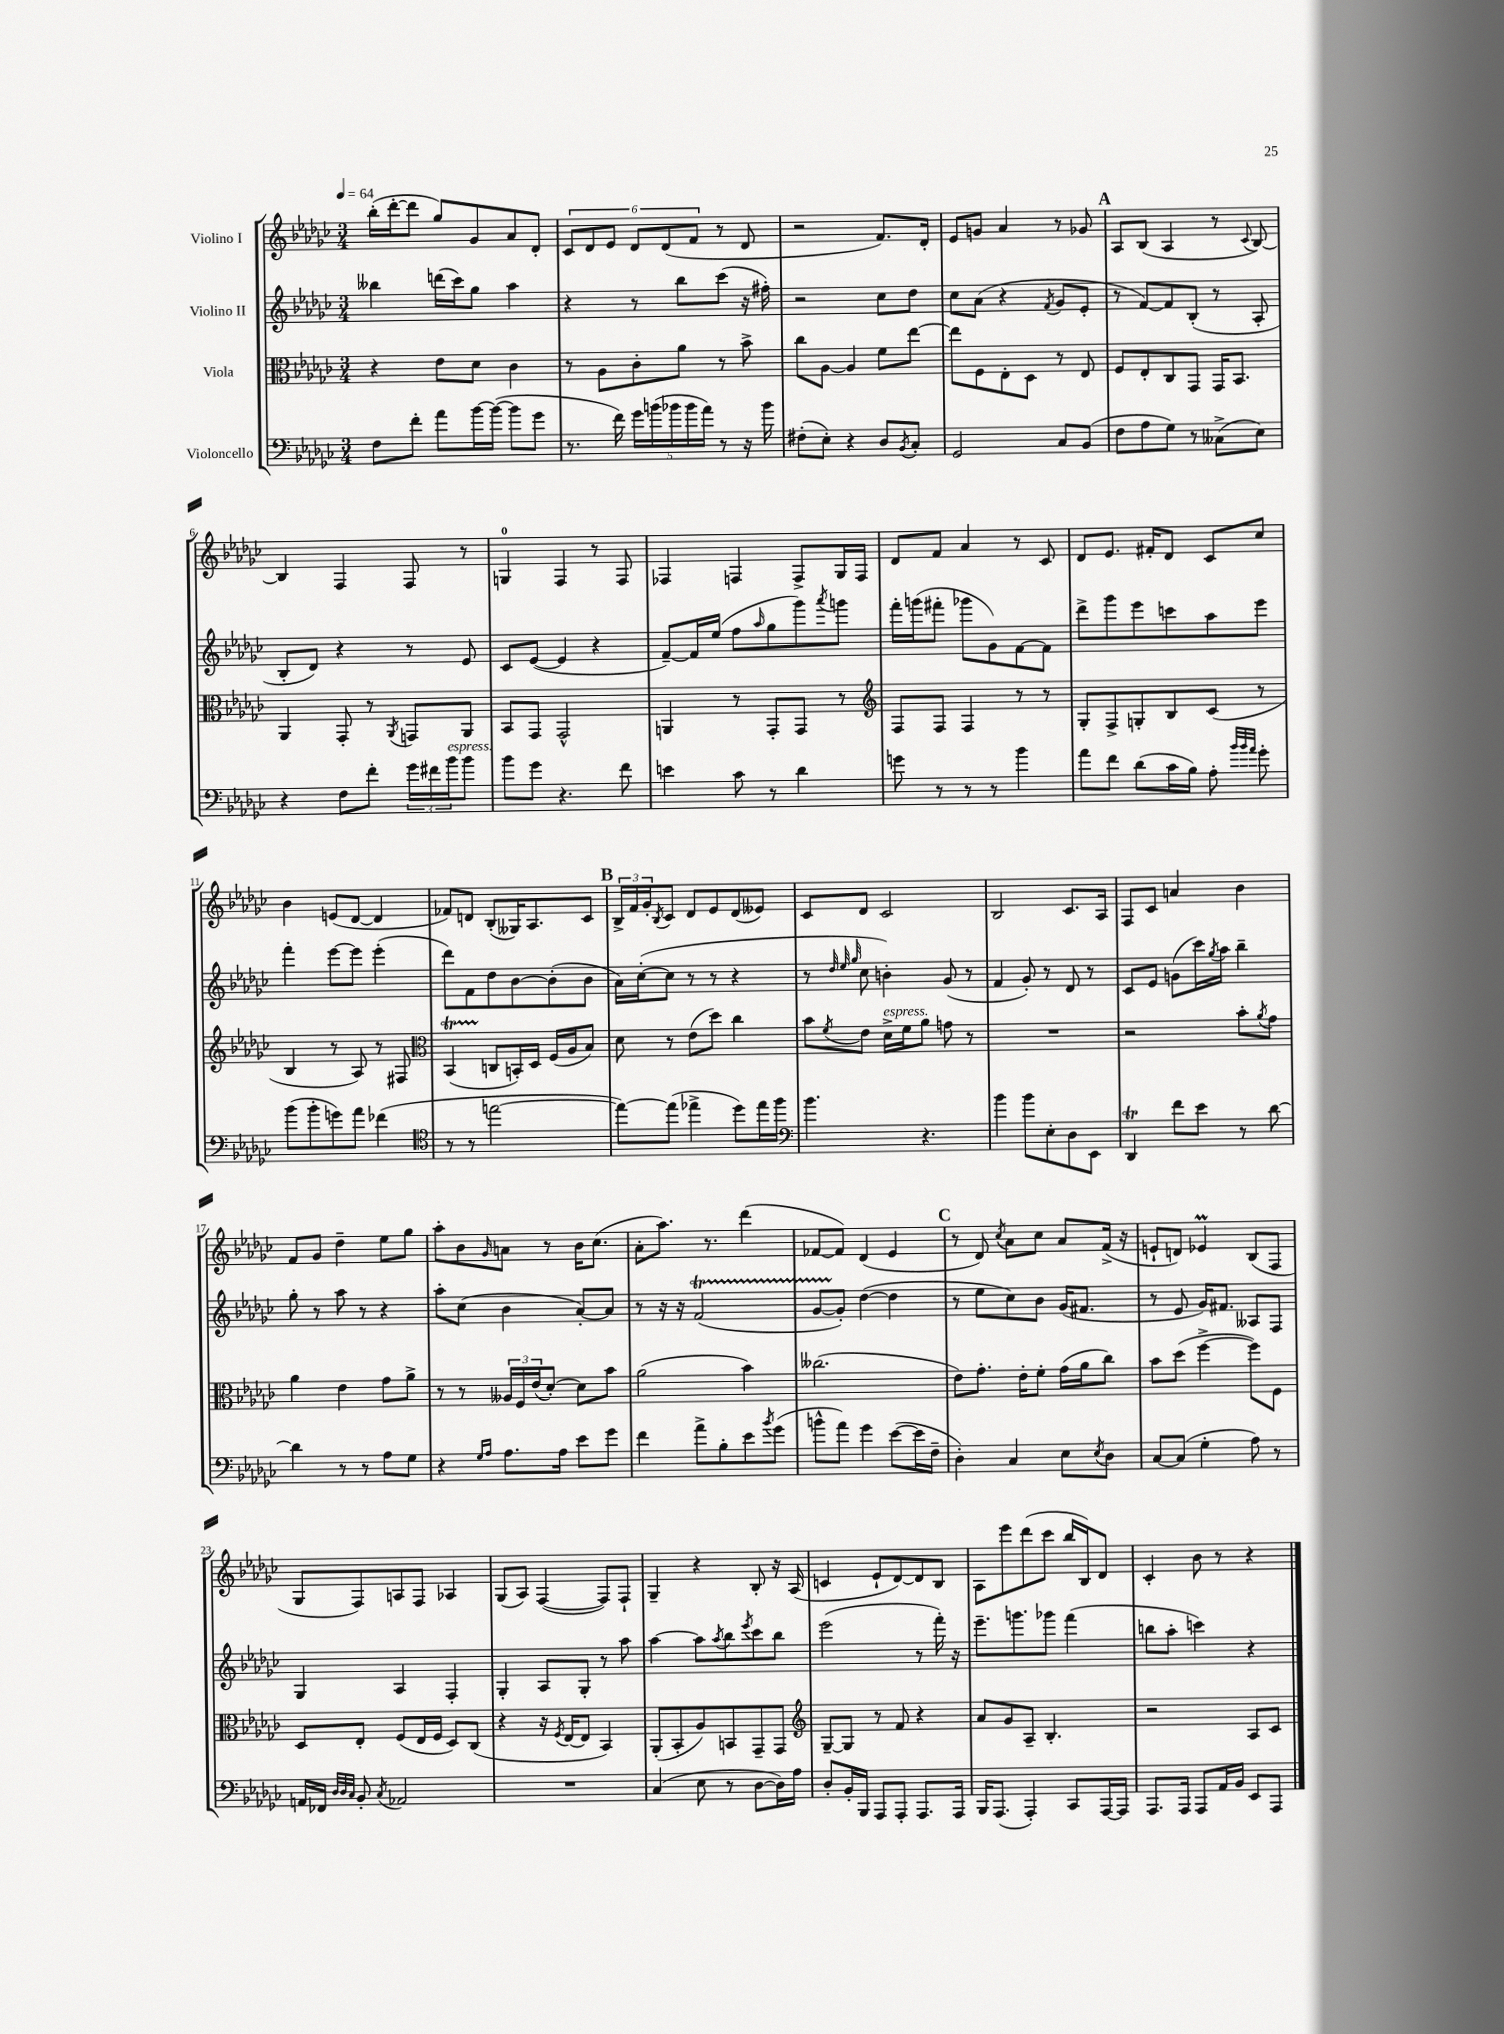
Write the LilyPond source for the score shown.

<<
\new StaffGroup <<
\new Staff = "s0" \with { instrumentName = "Violino I" } {
    \clef treble \key ges \major \numericTimeSignature \time 3/4 \tempo 4 = 64
    bes''16-.( des'''16~-. des'''8 ges''8) ges'8 aes'8 des'8-. |
    \tuplet 6/4 { ces'8 des'8 ees'8 des'8 des'8( f'8 } r8 des'8 |
    r2 f'8.) des'16-. |
    ees'8 g'8 aes'4 r8 ges'8 |
    \mark \markup { \bold "A" } aes8 bes8( aes4 r8 \appoggiatura { ces'8 } bes8~) |
    bes4 f4 f8 r8 |
    g4-0 f4 r8 f8 |
    fes4 f4 f8-> ges16 f16 |
    des'8 f'8 aes'4 r8 ces'8 |
    des'8 ees'8. fis'16-. des'8 ces'8 ces''8 |
    bes'4 e'8( des'8~ des'4 |
    fes'8) d'8 bes8-.( geses16) aes8. ces'8 |
    \mark \markup { \bold "B" } \tuplet 3/2 { bes16-> f'16 ges'16-. } \acciaccatura { bes8 } ces'8 des'8 ees'8 des'8( eeses'8) |
    ces'8 des'8 ces'2 |
    bes2 ces'8. aes16 |
    f8 ces'8 a'4 bes'4 |
    f'8 ges'8 des''4-- ees''8 ges''8 |
    aes''8-. bes'8 \grace { ges'16 } a'8 r8 bes'16 ces''8.( |
    aes'8-. aes''8.) r8. des'''4( |
    fes'8~ fes'8) des'4( ees'4 |
    \mark \markup { \bold "C" } r8 des'8) \acciaccatura { ces''8 } aes'8 ces''8 aes'8 f'16->( r16 |
    e'8-! d'8) ees'4\prall bes8( f8 |
    ges8 f8) a8 f8 aes4 |
    ges8( aes8) f4~( f8) f8-! |
    ges4-- r4 bes8-. r16 aes16( |
    c'4 ees'8-! des'8~) des'8 bes8 |
    aes8 ees'''8 des'''8( ces'''8 bes''16 bes16) des'8 |
    ces'4-. bes'8 r8 r4 \bar "|." |
}
\new Staff = "s1" \with { instrumentName = "Violino II" } {
    \clef treble \key ges \major \numericTimeSignature \time 3/4
    beses''4 d'''16( ces'''16) ges''8 aes''4 |
    r4 r8 bes''8 ces'''8( r16 fis''16-.) |
    r2 ces''8 des''8 |
    ces''8 aes'8( r4 \acciaccatura { f'8 } ges'8 ees'8-. |
    \mark \markup { \bold "A" } r8 f'8~) f'8 bes8-.( r8 aes8-. |
    bes8-. des'8) r4 r8 ees'8 |
    ces'8 ees'8~( ees'4 r4 |
    f'8~--) f'16 ees''16( f''8 \grace { aes''16 } ges''8 ges'''8) \acciaccatura { aes'''8 } g'''8 |
    f'''16-. g'''16( fis'''8-. ges'''8 ges'8) f'8~ f'8 |
    des'''8-> ges'''8 ees'''8 c'''8 aes''8 ees'''8 |
    f'''4-. ees'''8~ ees'''8 ees'''4-.( |
    des'''8) f'8 des''8 bes'8~ bes'8-.( bes'8 |
    \mark \markup { \bold "B" } aes'16) ces''16~-.( ces''8 r8 r8 r4 |
    r8 \grace { des''32 ees''32 ges''32 } ces''8 b'4-.) ges'8( r8 |
    f'4 ges'8-.) r8 des'8 r8 |
    ces'8 ees'8 g'8( ces'''16) \acciaccatura { ges''8 } aes''16 bes''4-- |
    ges''8-. r8 aes''8 r8 r4 |
    aes''8-. ces''8( bes'4 aes'8~-.) aes'8 |
    r8 r16 r16 f'2\startTrillSpan( |
    ges'8~ ges'8-.\stopTrillSpan) des''4~( des''4 |
    \mark \markup { \bold "C" } r8 ees''8 ces''8) bes'8 ges'16( fis'8. |
    r8 ees'8 ges'16) fis'8. aeses8 f8 |
    ges4 aes4 f4-. |
    ges4-. aes8 ges8-. r8 aes''8 |
    aes''4~ aes''8 \acciaccatura { aes''8 } bes''8 \acciaccatura { ees'''8 } ces'''8 bes''8 |
    ees'''2( r8 f'''16-.) r16 |
    ees'''8.-- g'''8. ges'''8 f'''4( |
    b''8 aes''8-. c'''4) r4 \bar "|." |
}
\new Staff = "s2" \with { instrumentName = "Viola" } {
    \clef alto \key ges \major \numericTimeSignature \time 3/4
    r4 ees'8 des'8 ces'4 |
    r8 aes8 ces'8-. aes'8 r8 bes'8-> |
    ces''8 aes8~ aes4 f'8 ees''8~ |
    ees''8 f8 ees8-. des8 r8 ees8 |
    \mark \markup { \bold "A" } f8 ees8-. ces8 ges,8 ges,16 bes,8. |
    aes,4 ges,8-. r8 \acciaccatura { aes,8 } g,8 aes,8 |
    bes,8 ges,8 ges,2-^ |
    a,4 r8 ges,8-. ges,8 r8 |
    \clef treble f8 f8 f4 r8 r8 |
    ges8-. f8-> g8-. bes8 ces'8( r8 |
    bes4 r8 aes8) r8 fis8 |
    \clef alto bes,4\startTrillSpan( c8\stopTrillSpan b,16-.) des16 f16( aes16 bes8) |
    \mark \markup { \bold "B" } des'8 r8 ees'8( des''8) ces''4 |
    bes'8 \acciaccatura { f'8 } ees'8 des'16->^\markup { \italic "espress." } f'16 aes'8 g'8 r8 |
    R2. |
    r2 bes'8-. \acciaccatura { aes'8 } ges'8 |
    aes'4 ees'4 ges'8 aes'8-> |
    r8 r8 \tuplet 3/2 { aeses16 f16 ees'16( } des'8~-.) des'8 bes'8 |
    aes'2( bes'4) |
    ceses''2.( |
    \mark \markup { \bold "C" } ees'8) ges'8.-. ees'16-. f'8-. ges'16( aes'16 ces''8) |
    bes'8 des''8( f''4~-> f''8) f8 |
    des8 ees8-. f8( ees16 f16 des8) ces8( |
    r4 r16 \acciaccatura { f8 } ees16~ ees8 bes,4) |
    aes,8-.( bes,8-. aes8) b,8 ges,8-- ges,8 |
    \clef treble ges8~-- ges8 r8 f'8 r4 |
    aes'8 ges'8 aes8-- bes4.-. |
    r2 aes8 ces'8 \bar "|." |
}
\new Staff = "s3" \with { instrumentName = "Violoncello" } {
    \clef bass \key ges \major \numericTimeSignature \time 3/4
    f8 f'8-. aes'8 bes'16~ bes'16~( bes'8 ges'8 |
    r8. f'16) \tuplet 5/4 { ges'16 b'16( bes'16 bes'16 aes'16) } r8 r16 bes'16 |
    fis8-.( ees8-.) r4 des8 \acciaccatura { bes,8 } ces8-. |
    ges,2 ces8 bes,8( |
    \mark \markup { \bold "A" } f8 aes8 ges8) r8 ceses8->( ees8) |
    r4 f8 f'8-. \tuplet 3/2 { ges'16 fis'16 bes'16^\markup { \italic "espress." } } bes'8 |
    bes'8 ges'8 r4. f'8 |
    e'4 ces'8 r8 des'4 |
    g'8 r8 r8 r8 bes'4 |
    aes'8 f'8 des'8( ces'16 bes16) aes8-. \grace { bes'32 bes'32 aes'32 } ges'8-. |
    bes'8( bes'8-. g'8) aes'8 fes'4( |
    \clef tenor r8 r8 e''2~ |
    \mark \markup { \bold "B" } e''8~) e''8( ees''4-> des''8) ees''16 f''16 |
    \clef bass bes'4. r4. |
    bes'4 bes'8 ees8-. des8 ees,8 |
    des,4\trill f'8 ees'8 r8 des'8~ |
    des'4 r8 r8 aes8 ges8 |
    r4 \grace { ges16 aes16 } aes8. aes16 ees'8 ges'8 |
    f'4 aes'8-> bes8-. ees'8 \acciaccatura { bes'8 } ges'8( |
    b'8-^ aes'8) ges'4 ees'8~( ees'16 f16-- |
    \mark \markup { \bold "C" } des4-.) ces4 ees8 \acciaccatura { ees8 } des8 |
    ces8~ ces8( ges4-. aes8) r8 |
    a,16 fes,16 \grace { des32 des32 ces32 } bes,8-. \acciaccatura { ces8 } aes,2 |
    R2. |
    ces4( ees8 r8 des8~ des16) aes16 |
    des8-. bes,16-. bes,,16 aes,,8 aes,,8-. aes,,8. aes,,16 |
    bes,,16 aes,,8.( aes,,4-.) ces,8 aes,,16~ aes,,16 |
    aes,,8. aes,,16 aes,,8 aes,16 bes,16 ees,8 aes,,8 \bar "|." |
}
>>
>>
